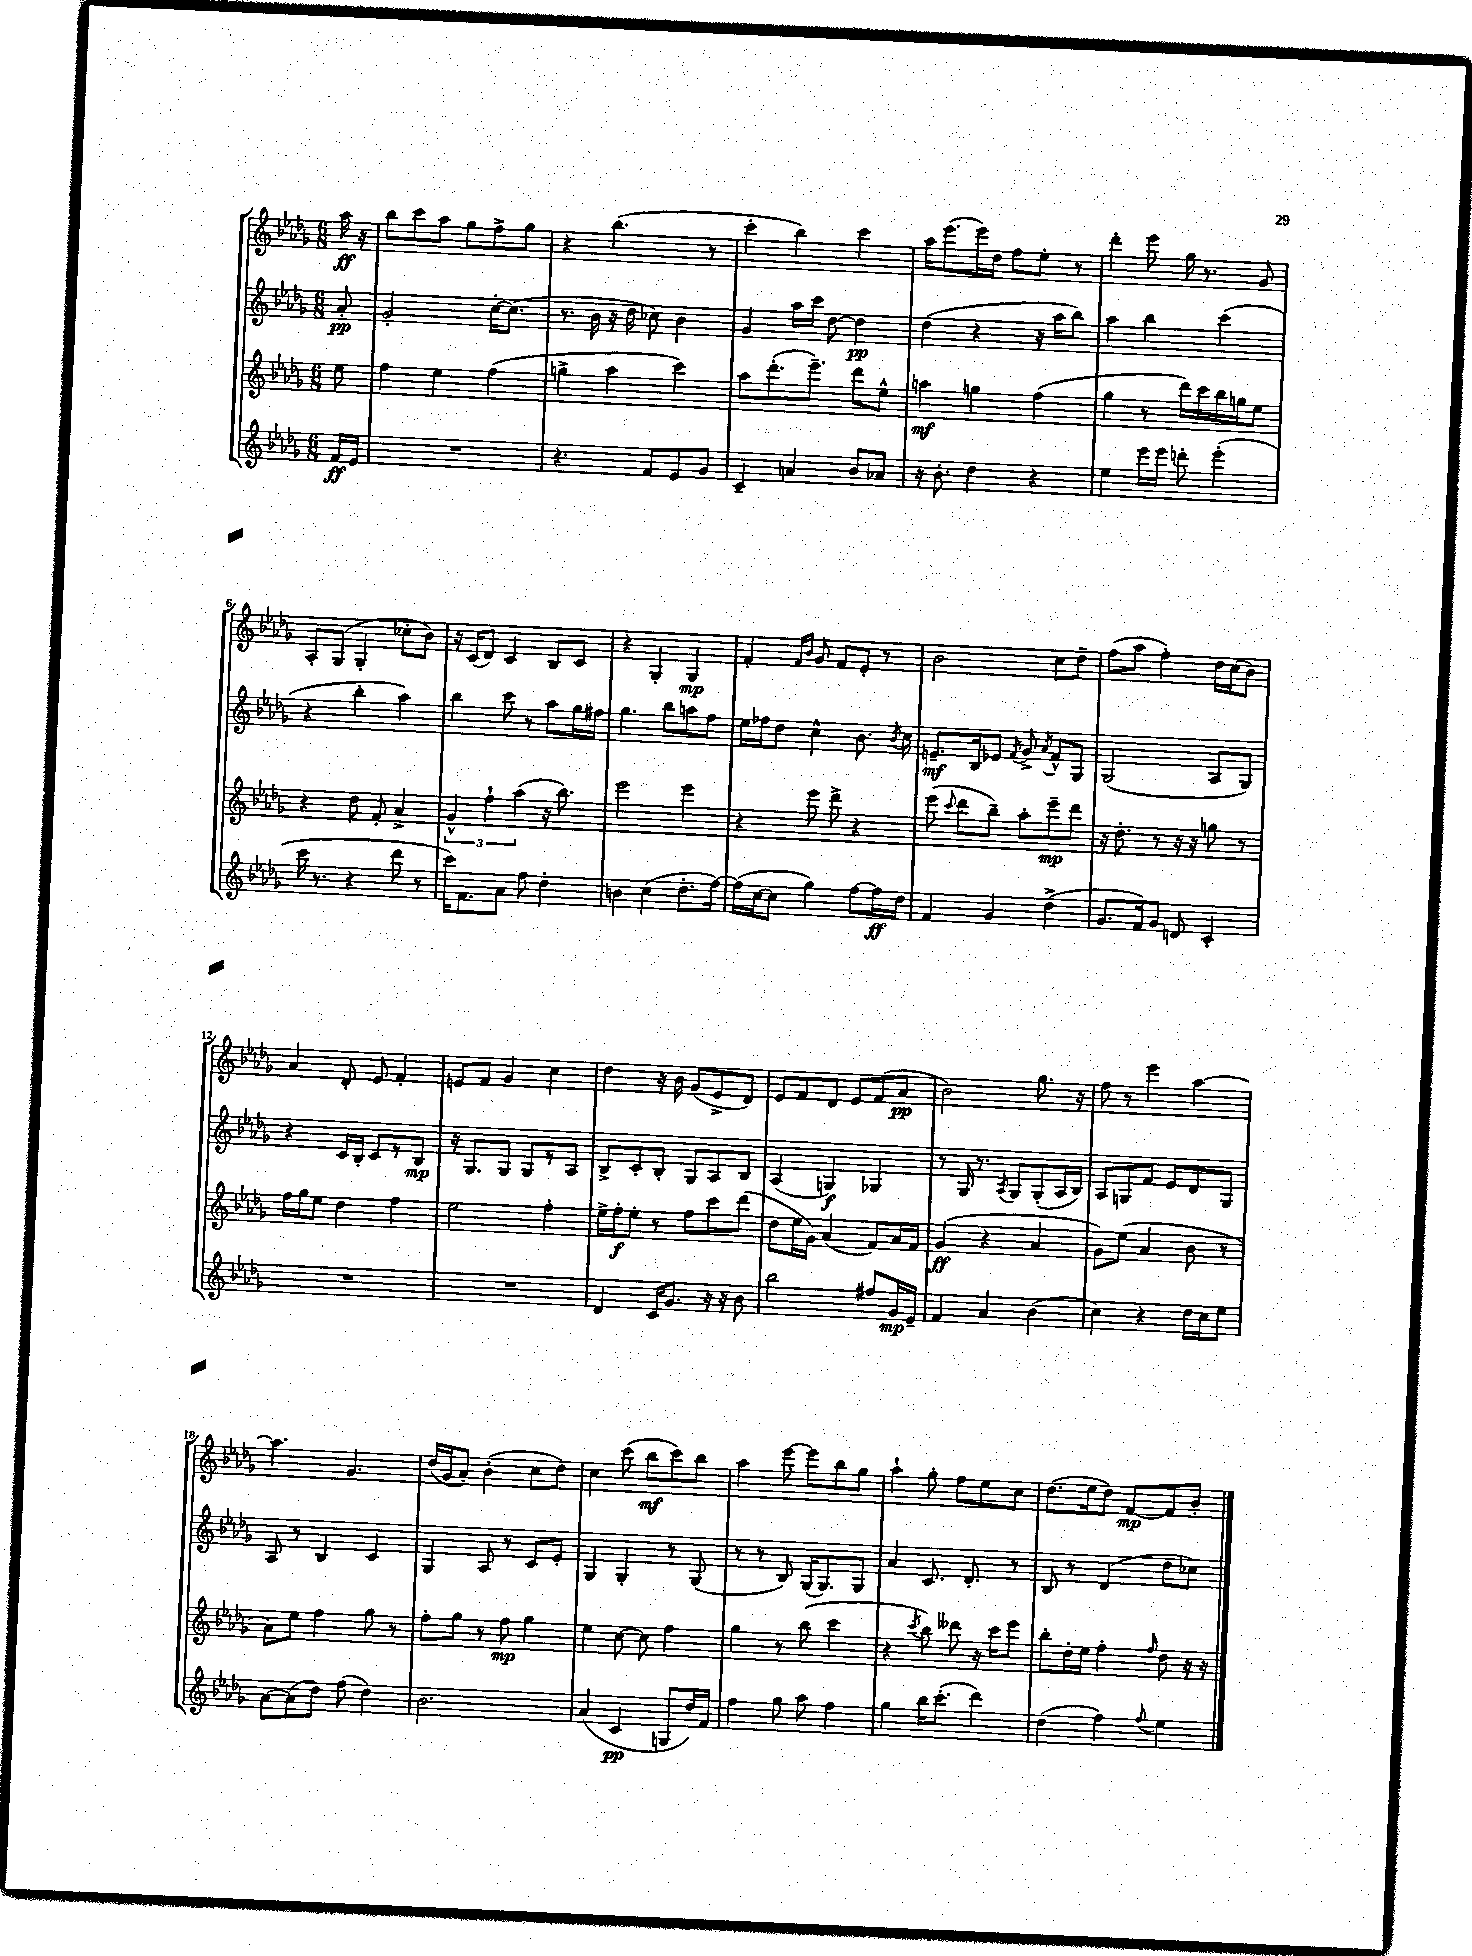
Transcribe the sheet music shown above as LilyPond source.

<<
\new StaffGroup <<
\new Staff = "s0" {
    \clef treble \key des \major \numericTimeSignature \time 6/8 \partial 8
    \autoBeamOff aes''16\ff r16 |
    bes''8[ c'''8 aes''8] ges''8[ f''8-> ges''8] |
    r4 bes''4.( r8 |
    c'''4-. bes''4) c'''4 |
    aes''16[ ees'''8.( ees'''16) des''16] f''8[ ees''8]-. r8 |
    des'''4-. ees'''8 ges''16 r8. ges'8 |
    aes8[-. ges8]( ges4-. ces''8[-. bes'8]) |
    r16 c'16[( des'8]) c'4 bes8[ c'8] |
    r4 ges4-. ges4\mp |
    f'4-. \grace { f'16[ bes'16] } ges'8 f'8[ ees'8]-. r8 |
    bes'2 c''8[ des''8]-- |
    f''8[( aes''8] f''4-.) des''16[ c''16( bes'8]) |
    aes'4 des'8-. ees'8 f'4-. |
    e'8[ f'8] ges'4 c''4 |
    des''4 r16 bes'16 ges'8[( ees'8-> des'8]) |
    ees'8[ f'8 des'8] ees'8[ f'8( aes'8]\pp |
    bes'2) ges''8. r16 |
    f''8 r8 ees'''4 aes''4~ |
    aes''4. ges'4. |
    des''16[( ges'16 aes'8]-.) bes'4-.( c''8[ des''8]) |
    c''4 c'''8( bes''8[\mf c'''8) bes''8] |
    aes''4 ees'''8~ ees'''8[ bes''8 ges''8] |
    aes''4-! ges''8-. f''8[ ees''8 c''8] |
    des''8.[( ees''16 des''8]) f'8[~\mp f'8 bes'8]-. \bar "|." |
}
\new Staff = "s1" {
    \clef treble \key des \major \numericTimeSignature \time 6/8 \partial 8
    \autoBeamOff aes'8-.\pp |
    ges'2-. c''16[~-. c''8.]( |
    r8. bes'16 r16 des''16 ces''8) bes'4 |
    ges'4 aes''16[ c'''16] des''8~ des''4\pp |
    des''4( r4 r16 aes''16[ bes''8]) |
    aes''4 bes''4 c'''4( |
    r4 bes''4-. aes''4) |
    bes''4 c'''8 r8 aes''8[ ges''16 fis''16] |
    ges''4. bes''8[ a''8 f''8] |
    ees''16[ fes''16 des''8] c''4-^ bes'8. \acciaccatura { bes'8 } c''16 |
    e'8.[--\mf bes16 ees'8] \acciaccatura { f'8 } ges'8-> \acciaccatura { aes'8 } f'8[-^ ges8] |
    ges2( aes8[ ges8]) |
    r4 c'16[ bes16]-. c'8[ r8 bes8]\mp |
    r16 ges8.[ ges8] ges8[ r8 aes8] |
    bes8[-> c'8-. bes8]-. ges8[ aes8 bes8] |
    aes4( g4\f) ges4 |
    r8 ges16 r8. \acciaccatura { aes8 } ges8[ ges8-.( aes16 bes16]) |
    aes8[ g8 f'8] ees'8[ des'8 g8] |
    aes8 r8 bes4 c'4 |
    ges4 aes8 r8 c'8[ ees'8]-. |
    ges4 ges4-. r8 ges8( |
    r8 r8 bes8) ges16[( ges8.) ges8] |
    aes'4 c'8. des'8.-. r8 |
    bes8 r8 des'4( des''8[ ces''8]) \bar "|." |
}
\new Staff = "s2" {
    \clef treble \key des \major \numericTimeSignature \time 6/8 \partial 8
    \autoBeamOff ees''8 |
    f''4 ees''4 f''4( |
    g''4-> aes''4 c'''4) |
    aes''8[ des'''8.-.( ees'''8.]--) des'''8[ ees''8]-^ |
    a''4\mf g''4 f''4( |
    ges''4 r8 des'''16[) c'''16 bes''16 g''16 ees''8] |
    r4 des''8 f'8-. aes'4-> |
    \tuplet 3/2 { ges'4-^ f''4-! aes''4( } r16 bes''8.) |
    ees'''2 ees'''4 |
    r4 ees'''8 des'''8-> r4 |
    ees'''8( \appoggiatura { c'''8 } des'''8[ bes''8]--) aes''8[-. ees'''8--\mp des'''8] |
    r16 des''8.-. r8 r16 r16 g''8 r8 |
    f''16[ ges''16 ees''8] des''4 f''4 |
    ees''2 f''4-. |
    ees''16[-> f''16-.\f ees''8]-. r8 f''8[ c'''8 des'''8]( |
    des''8[ ees''16 ges'16]) aes'4( f'8[) aes'16 f'16] |
    ges'4\ff( r4 aes'4 |
    ges'8[) ees''8]( aes'4 bes'8 r8 |
    aes'8[) ees''8] f''4 ges''8 r8 |
    f''8[-. ges''8] r8 f''8\mp ges''4 |
    ees''4 c''8~ c''8 f''4 |
    ges''4 r8 bes''8( c'''4 |
    r4 \acciaccatura { c'''8 } bes''8) deses'''8 r16 c'''16[ ees'''8] |
    bes''8[-. des''16-. ees''16] f''4-. \grace { f''16 } des''8 r16 r16 \bar "|." |
}
\new Staff = "s3" {
    \clef treble \key des \major \numericTimeSignature \time 6/8 \partial 8
    \autoBeamOff f'16[\ff ees'16] |
    R2. |
    r4. f'8[ ees'8 ges'8] |
    c'4-- a'4 bes'8[ aes'8] |
    r16 bes'8.-. des''4 r4 |
    ees''4 ees'''16[ ees'''16] d'''8-. ees'''4-.( |
    c'''16 r8. r4 des'''8 r8 |
    c'''16[) f'8. aes'8] f''8 des''4-. |
    b'4 c''4( des''8.[-. f''16]~) |
    f''16[( c''16~ c''8] ges''4) f''8[~ f''16\ff des''16] |
    f'4 ges'4 des''4->( |
    ges'8.[ f'16) ges'8] d'8 c'4-. |
    R2. |
    R2. |
    des'4 c'16[ ges'8.] r16 r16 bes'8 |
    bes''2 fis''8[ ges'16\mp ees'16]-- |
    f'4 aes'4 bes'4( |
    c''4) r4 des''16[ c''16 ees''8] |
    aes'8[~ aes'8( des''8]) f''8( des''4) |
    bes'2. |
    aes'4( c'4\pp g8[ des''16) f'16] |
    f''4 ges''8 aes''8 f''4 |
    ges''4 bes''16[ c'''8.]-.( des'''4) |
    des''4( f''4) \appoggiatura { f''8 } ees''4 \bar "|." |
}
>>
>>
